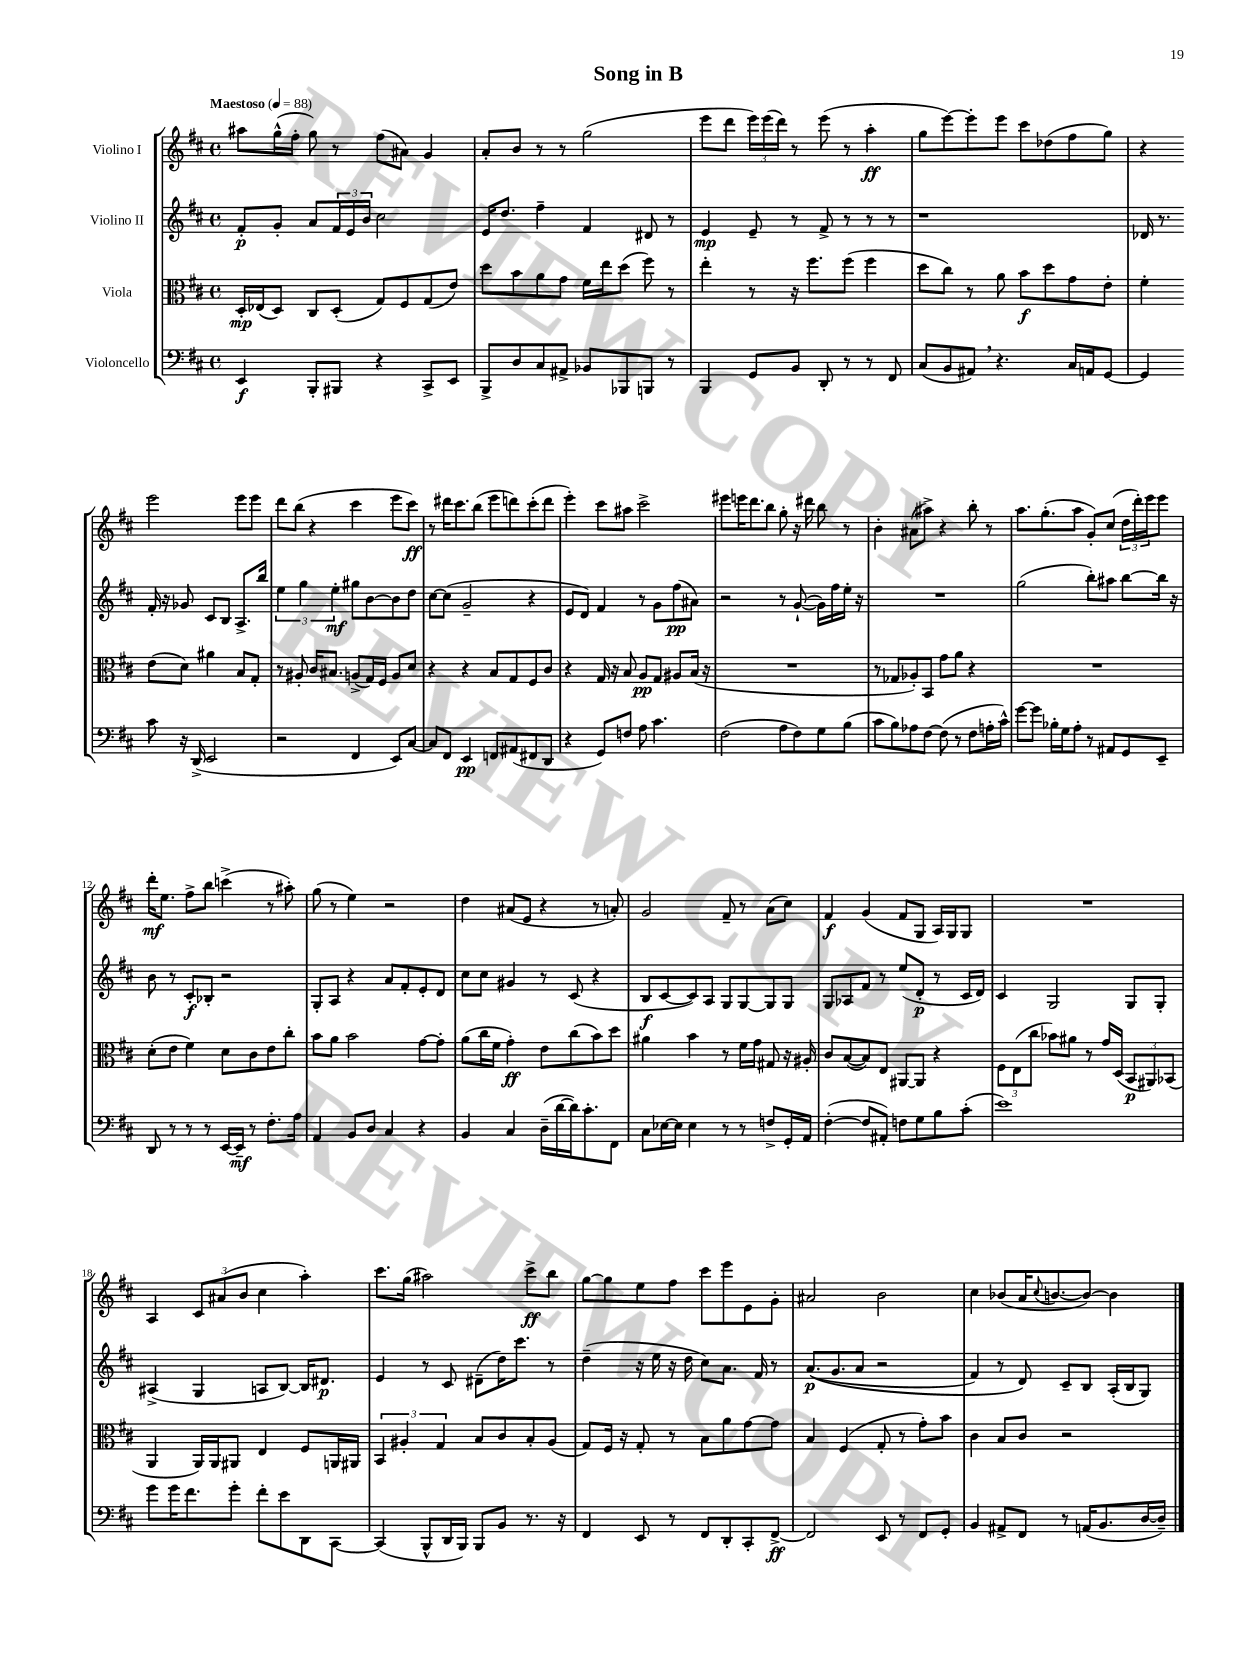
\header { title = "Song in B" }
<<
\new StaffGroup <<
\new Staff = "s0" \with { instrumentName = "Violino I" } {
    \clef treble \key d \major \defaultTimeSignature \time 4/4 \tempo "Maestoso" 4 = 88
    ais''8 g''16-^( fis''16-. g''8) r8 fis''8( ais'8) g'4 |
    a'8-. b'8 r8 r8 g''2( |
    e'''8 d'''8 \tuplet 3/2 { e'''16) e'''16( d'''16) } r8 e'''8( r8 a''4-.\ff |
    g''8 e'''8~) e'''8-. e'''8 cis'''8 des''8( fis''8 g''8) |
    r4 e'''2 e'''8 e'''8 |
    d'''8 b''8( r4 cis'''4 e'''8 cis'''8\ff) |
    r8 dis'''16 cis'''8. b''8( e'''8 d'''8) cis'''8-.( d'''8 |
    e'''4-.) cis'''8 ais''8 cis'''2-> |
    eis'''8 e'''16 d'''8. b''8 g''8-. r16 dis'''16 b''8 r8 |
    b'4-. ais'8( ais''8->) r4 b''8-. r8 |
    a''8. g''8.-.( a''8 g'8-.) cis''8( \tuplet 3/2 { d''16 d'''16-.) e'''16 } e'''8 |
    d'''16-.\mf e''8. fis''8-> b''8 c'''4->( r8 ais''8-.) |
    g''8( r8 e''4) r2 |
    d''4 ais'8( e'8 r4 r8 a'8-.) |
    g'2 fis'8-- r8 a'8( cis''8) |
    fis'4\f g'4( fis'8 g8 a16) g16 g8 |
    R1 |
    a4 \tuplet 3/2 { cis'8 ais'8( b'8 } cis''4 a''4-.) |
    cis'''8. g''16( ais''2) cis'''8->\ff b''8 |
    g''8~ g''8 e''8 fis''8 cis'''8 e'''8 e'8 g'8-. |
    ais'2 b'2 |
    cis''4 bes'8( a'16 \appoggiatura { cis''8 } b'8.~ b'8~) b'4 \bar "|." |
}
\new Staff = "s1" \with { instrumentName = "Violino II" } {
    \clef treble \key d \major \defaultTimeSignature \time 4/4
    fis'8-.\p g'8-. a'8 \tuplet 3/2 { fis'16 e'16 b'16 } cis''2 |
    e'16 d''8. fis''4-- fis'4 dis'8 r8 |
    e'4\mp e'8-- r8 fis'8-> r8 r8 r8 |
    r1 |
    des'16 r8. fis'16-. r16 ges'8 cis'8 b8 a8.-> b''16 |
    \tuplet 3/2 { e''4 g''4 e''4-.\mf } gis''8 b'8~ b'8 d''8 |
    cis''8~ cis''8( g'2-- r4 |
    e'8 d'8) fis'4 r8 g'8 fis''8\pp( ais'8) |
    r2 r8 g'8~-!( g'16) fis''16 e''16-. r16 |
    R1 |
    g''2( b''8-.) ais''8 b''8~ b''16 r16 |
    b'8 r8 cis'8-.\f bes8-. r2 |
    g8-. a8 r4 a'8 fis'8-. e'8-. d'8 |
    cis''8 cis''8 gis'4 r8 cis'8( r4 |
    b8\f cis'8~ cis'8) a8 g8 g8~ g8 g8 |
    g8 aes8 fis'8 r8 e''8( d'8-.\p r8 cis'16 d'16) |
    cis'4 g2 g8 g8-. |
    ais4->( g4 a8 b8~) b16 dis'8.\p |
    e'4 r8 cis'8 dis'8--( d''16) cis'''8. r8 |
    d''4--( r16 e''16 r16 d''16 cis''8) a'8. fis'16 r8 |
    a'8.\p(\( g'8. a'8 r2 |
    fis'4) r8 d'8\) cis'8-- b8 a16-.( b16 g8) \bar "|." |
}
\new Staff = "s2" \with { instrumentName = "Viola" } {
    \clef alto \key d \major \defaultTimeSignature \time 4/4
    d16-.\mp ees16( d8) cis8 d8-.( g8) fis8 g8( e'8) |
    d''8 b'8 a'8 g'8 fis'16 e''16 d''8( fis''8) r8 |
    e''4-. r8 r16 fis''8. fis''8( fis''4 |
    d''8 cis''8) r8 a'8 b'8\f d''8 g'8 e'8-. |
    fis'4-. e'8( d'8) ais'4 b8 g8-. |
    r8 ais8-. cis'16 bis8. a8->( g16) fis16 a8 d'8 |
    r4 r4 b8 g8 fis8 cis'8 |
    r4 g16 r16 b8 a8\pp g8 ais8 b16( r16 |
    R1 |
    r8 ges8 aes8-.) b,8 g'8 a'8 r4 |
    R1 |
    d'8-.( e'8 fis'4) d'8 cis'8 e'8 cis''8-. |
    b'8 a'8 b'2 g'8~ g'8-. |
    a'8( cis''16 fis'16 g'4-.\ff) e'8 cis''8( b'8) d''8 |
    ais'4 b'4 r8 fis'16 g'16 gis8 r16 ais16-. |
    cis'8 b8~( b8) e8 ais,8~ ais,8 r4 |
    \tuplet 3/2 { fis8 e8( cis''8 } bes'8) ais'8 r8 g'16 d16( \tuplet 3/2 { b,8\p ais,8) bes,8( } |
    a,4 a,16) a,16 ais,8 e4 fis8 a,16 ais,16 |
    \tuplet 3/2 { b,4 ais4-. g4 } b8 cis'8 b8-. ais8( |
    g8) fis16 r16 g8-. r8 b8 a'8 g'8~ g'8 |
    b4 fis4( g8-. r8 g'8-.) b'8 |
    cis'4 b8 cis'8 r2 \bar "|." |
}
\new Staff = "s3" \with { instrumentName = "Violoncello" } {
    \clef bass \key d \major \defaultTimeSignature \time 4/4
    e,4\f b,,8-. bis,,8 r4 cis,8-> e,8 |
    b,,8-> d8 cis8 ais,8-> bes,8 bes,,8 b,,8 r8 |
    b,,4 g,8 b,8 d,8-. r8 r8 fis,8 |
    cis8( b,8 ais,8) \breathe r4. cis16 a,16 g,8~ |
    g,4 cis'8 r16 d,16->( e,2 |
    r2 fis,4 e,8) cis8~ |
    cis8 fis,8 e,4\pp f,8 ais,8( fis,8 d,8 |
    r4 g,8) f8 a8 cis'4. |
    fis2( a8 fis8) g8 b8( |
    cis'8 b8) aes8 fis8~ fis8( r8 fis8 a16-. cis'16-^) |
    g'8~ g'8 bes16-. g16 a8-. r8 ais,8 g,8 e,8-- |
    d,8 r8 r8 r8 e,16~ e,16--\mf r8 fis8.-. a16 |
    a,4 b,8 d8 cis4 r4 |
    b,4 cis4 d16--( d'16~ d'16) cis'8.-. fis,8 |
    cis8 ees16~ ees16 ees4 r8 r8 f8-> g,16-. a,16 |
    fis4~-.( fis8 ais,8-.) f8 g8 b8 cis'8-.( |
    e'1) |
    g'8 g'16 fis'8. g'8-. fis'8-. e'8 d,8 cis,8~ |
    cis,4( b,,8-^ d,16 b,,16) b,,8 b,8 r8. r16 |
    fis,4 e,8 r8 fis,8 d,8-. cis,8-. fis,8~->\ff |
    fis,2 e,8 r8 fis,8 g,8-. |
    b,4 ais,8-> fis,8 r8 a,16( b,8. d16~ d16--) \bar "|." |
}
>>
>>
